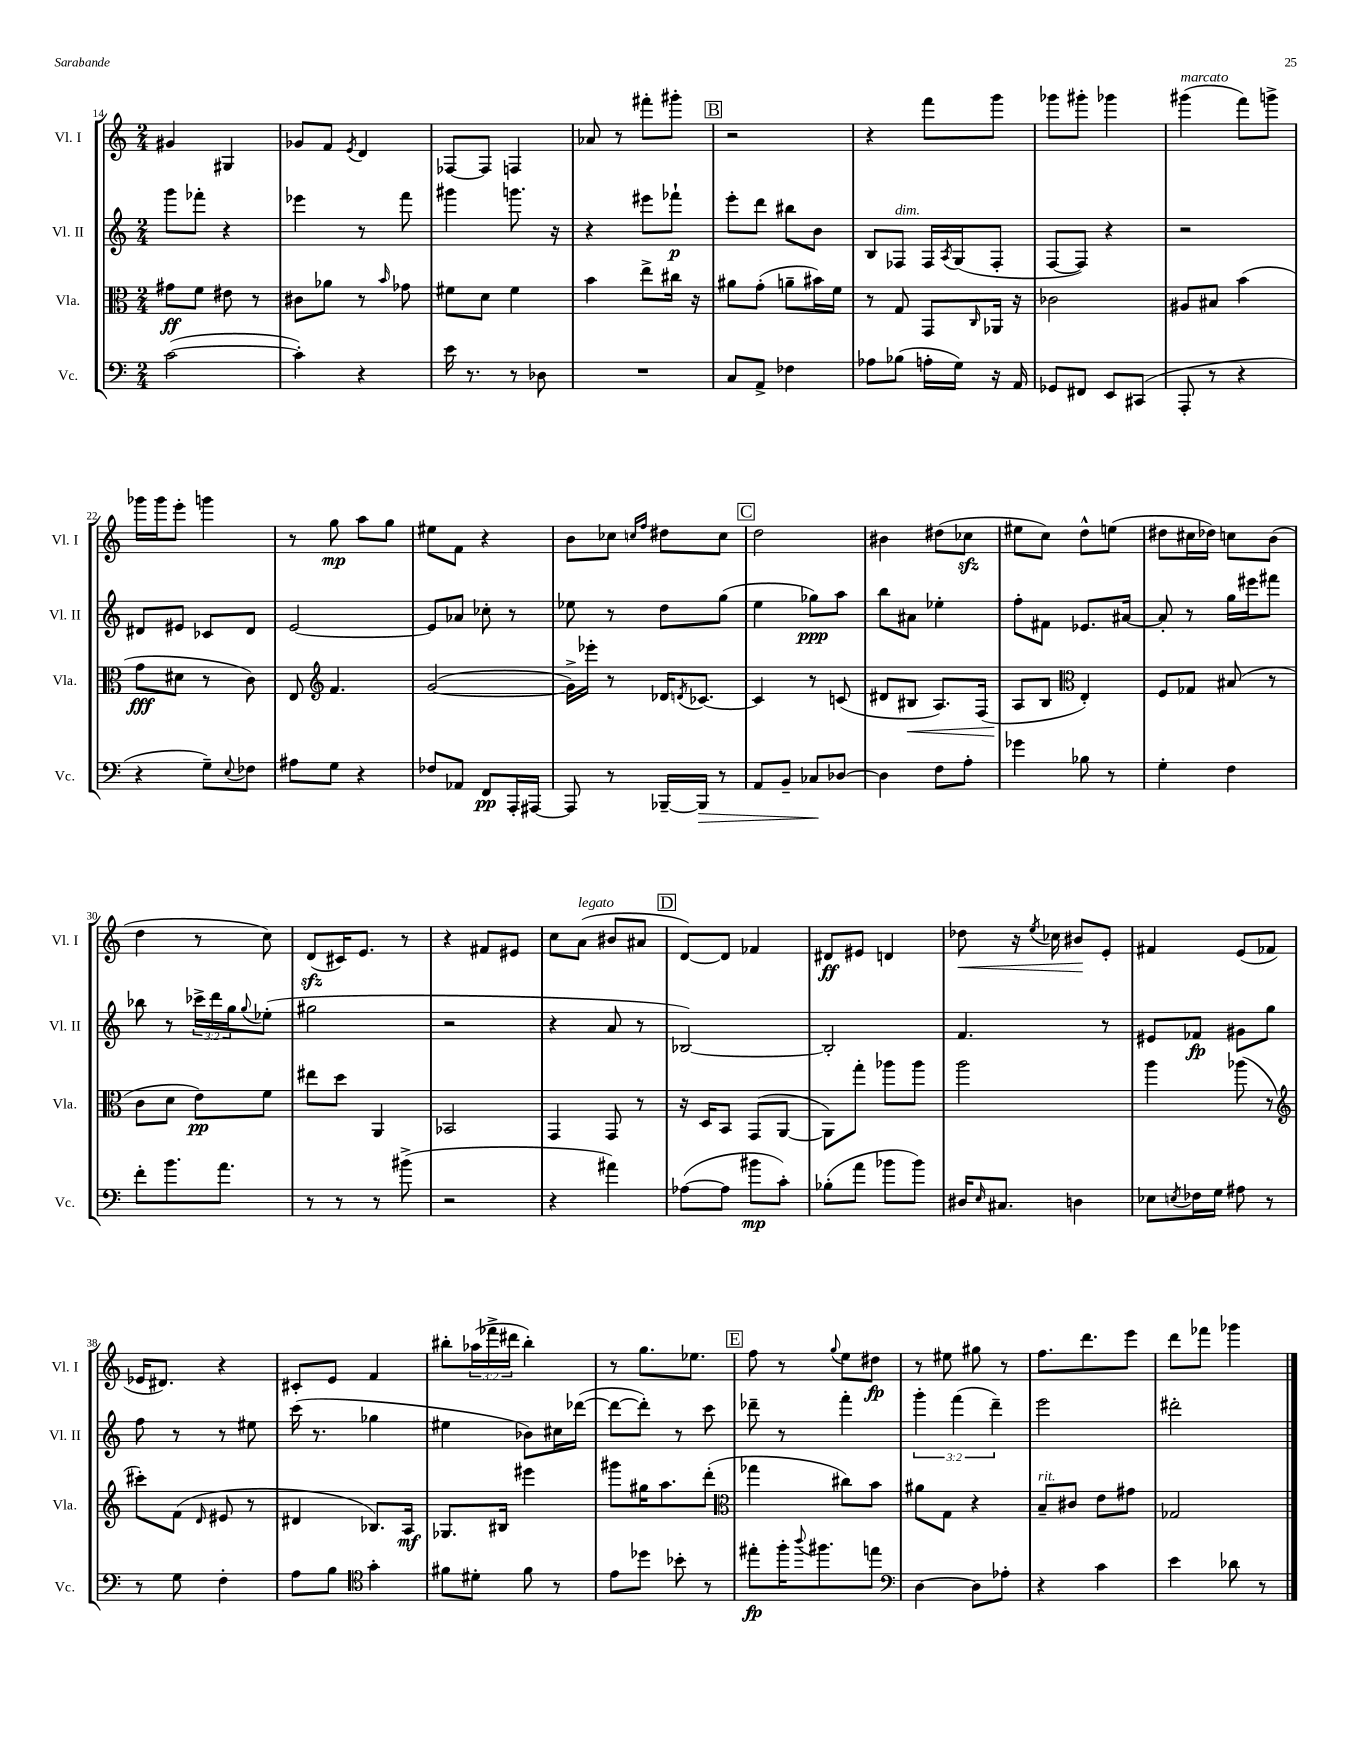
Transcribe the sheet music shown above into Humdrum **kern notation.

**kern	**kern	**kern	**kern
*staff4	*staff3	*staff2	*staff1
*clefF4	*clefC3	*clefG2	*clefG2
*k[]	*k[]	*k[]	*k[]
*M2/4	*M2/4	*M2/4	*M2/4
([2c	8g#	8ggg	4g#
.	8f	8fff-'	.
.	8e#	4r	4G#
.	8r	.	.
=	=	=	=
4c'])	8c#	4eee-	8g-
.	8a-	.	8f
.	.	.	8qe
4r	8r	8r	4d
.	16qqb	.	.
.	8g-	8fff	.
=	=	=	=
16e	8f#	4ggg#	[8F-
8.r	.	.	.
.	8d	.	8F-]
8r	4f#	8.ggg	4F
8D-	.	.	.
.	.	16r	.
=	=	=	=
2r	4b	4r	8a-
.	.	.	8r
.	8ee^	8eee#	8fff#'
.	16cc#	8fff-`	8ggg#'
.	16r	.	.
=	=	=	=
8C	8a#	8eee'	2r
8AA^	(8g'	8ddd	.
4F-	8a~	8bb#	.
.	16b#)	8b	.
.	16f	.	.
=	=	=	=
8A-	8r	8B	4r
(8B-	8G	8F-	.
16A'	8GG	16F-	8fff
.	.	8qA	.
16G)	.	(16G	.
.	16qqC	.	.
16r	16AA-	8F-'	8ggg
16AA	16r	.	.
=	=	=	=
8GG-	2c-	[8F	8ggg-
8FF#	.	8F])	8ggg#'
8EE	.	4r	4ggg-
(8CC#	.	.	.
=	=	=	=
8AAA'	8A#	2r	(4ggg#
8r	8B#	.	.
4r	(4b	.	8fff)
.	.	.	8ggg^
=	=	=	=
4r	8g	8d#	16ggg-
.	.	.	16ggg-
.	8d#	8e#	8eee'
8G~)	8r	8c-	4ggg
8qqE	.	.	.
8F-	8c)	8d#	.
=	=	=	=
8A#	8E	[2e	8r
*	*clefG2	*	*
8G	4.f	.	8gg
4r	.	.	8aa
.	.	.	8gg
=	=	=	=
8F-	([2g	8e]	8ee#
8AA-	.	8a-	8f
8FF	.	8cc-'	4r
16AAA'	.	8r	.
[16AAA#	.	.	.
=	=	=	=
8AAA#]	16g^])	8ee-	8b
.	16eee-'	.	.
8r	8r	8r	8cc-
.	.	.	16qqcc
.	.	.	16qqff
[16BBB-~	16d-	8dd	8dd#
.	8qd	.	.
16BBB-]	[8.c-	.	.
8r	.	(8gg	8cc
=	=	=	=
8AA	4c-]	4ee	2dd
8BB~	.	.	.
8C-	8r	8gg-)	.
[8D-	(8c	8aa	.
=	=	=	=
4D-]	8d#	8bb	4b#
.	8B#	8a#	.
8F	8.A)	4ee-'	(8dd#
8A'	.	.	8cc-
.	(16F	.	.
=	=	=	=
4g-	8A	8ff'	8ee#
.	8B	8f#	8cc)
*	*clefC3	*	*
8B-	4E')	8.e-	8dd^^
8r	.	.	(8ee
.	.	[16a#	.
=	=	=	=
4G'	8F	8a#']	8dd#
.	8G-	8r	16cc#
.	.	.	16dd-)
4F	(8B#	16gg	8cc
.	.	16eee#	.
.	8r	8fff#	(8b
=	=	=	=
8f'	8c	8bb-	4dd
8.b	8d	8r	.
.	8e)	24ccc-^	8r
.	.	24ddd	.
8.a	.	.	.
.	.	24gg	.
.	.	8qqgg	.
.	8f	(8ee-'	8cc)
=	=	=	=
8r	8ee#	2gg#	(8d
8r	8dd	.	16c#)
.	.	.	8.e
8r	4AA	.	.
(8b#^	.	.	8r
=	=	=	=
2r	2BB-	2r	4r
.	.	.	8f#
.	.	.	8e#
=	=	=	=
4r	4GG	4r	8cc
.	.	.	(8a
4a#)	8GG	8a	8b#
.	8r	8r	8a#
=	=	=	=
([8A-	16r	[2B-)	[8d)
.	16D	.	.
8A-]	8BB	.	8d]
8b#	(8GG	.	4f-
8c')	[8AA	.	.
=	=	=	=
(8B-'	8AA])	2B-']	8d#
8a	8gg'	.	8e#
8b-	8aa-	.	4d
8b-)	8aa-	.	.
=	=	=	=
16D#	2aa	4.f	8dd-
16qqE	.	.	.
8.C#	.	.	.
.	.	.	16r
.	.	.	8qee
.	.	.	16cc-
4D	.	.	8b#
.	.	8r	8e'
=	=	=	=
8E-	4aa	8e#	4f#
8qE	.	.	.
16F-	.	8f-	.
16G	.	.	.
8A#	(8aa-	8g#	(8e
8r	8r	8gg	8f-
=	=	=	=
*	*clefG2	*	*
8r	8ccc#')	8ff	16e-
.	.	.	8.d#)
8G	(8f	8r	.
.	16qqd	.	.
4F'	8e#	8r	4r
.	8r	8ee#	.
=	=	=	=
8A	4d#	(16ccc	8c#'
.	.	8.r	.
8B	.	.	8e
*clefC4	*	*	*
4g'	8.B-)	4gg-	4f
.	16A	.	.
=	=	=	=
8f#	8.G-	4ee#	8bb#'
8d#'	.	.	(24aa-
.	.	.	24fff-^
.	16B#	.	.
.	.	.	24ddd#
8f#	4eee#	8b-)	4bb#')
8r	.	16cc#	.
.	.	([16ddd-	.
=	=	=	=
8e	8ggg#	8ddd-_	8r
8dd-	16gg#	8ddd-'])	8.gg
.	8.aa	.	.
8b-'	.	8r	.
.	.	.	8.ee-
8r	(8ddd'	8ccc	.
=	=	=	=
*	*clefC3	*	*
8ee#'	4gg-	8ddd-~	8ff
16ff'	.	8r	8r
8qqaa	.	.	.
8.ff#	.	.	.
.	.	.	8qqgg
.	8cc#)	4fff'	8ee
8ee	8b	.	8dd#
=	=	=	=
*clefF4	*	*	*
[4D	8a#	6ggg'	8r
.	8G	.	8ee#
.	.	(6fff	.
8D]	4r	.	8gg#
.	.	6ddd~)	.
8A-'	.	.	8r
=	=	=	=
4r	8B~	2eee	8.ff
.	8c#	.	.
.	.	.	8.ddd
4c	8e	.	.
.	8g#	.	8eee
=	=	=	=
4e	2G-	2ddd#'	8ddd
.	.	.	8fff-
8d-	.	.	4ggg-
8r	.	.	.
==	==	==	==
*-	*-	*-	*-
